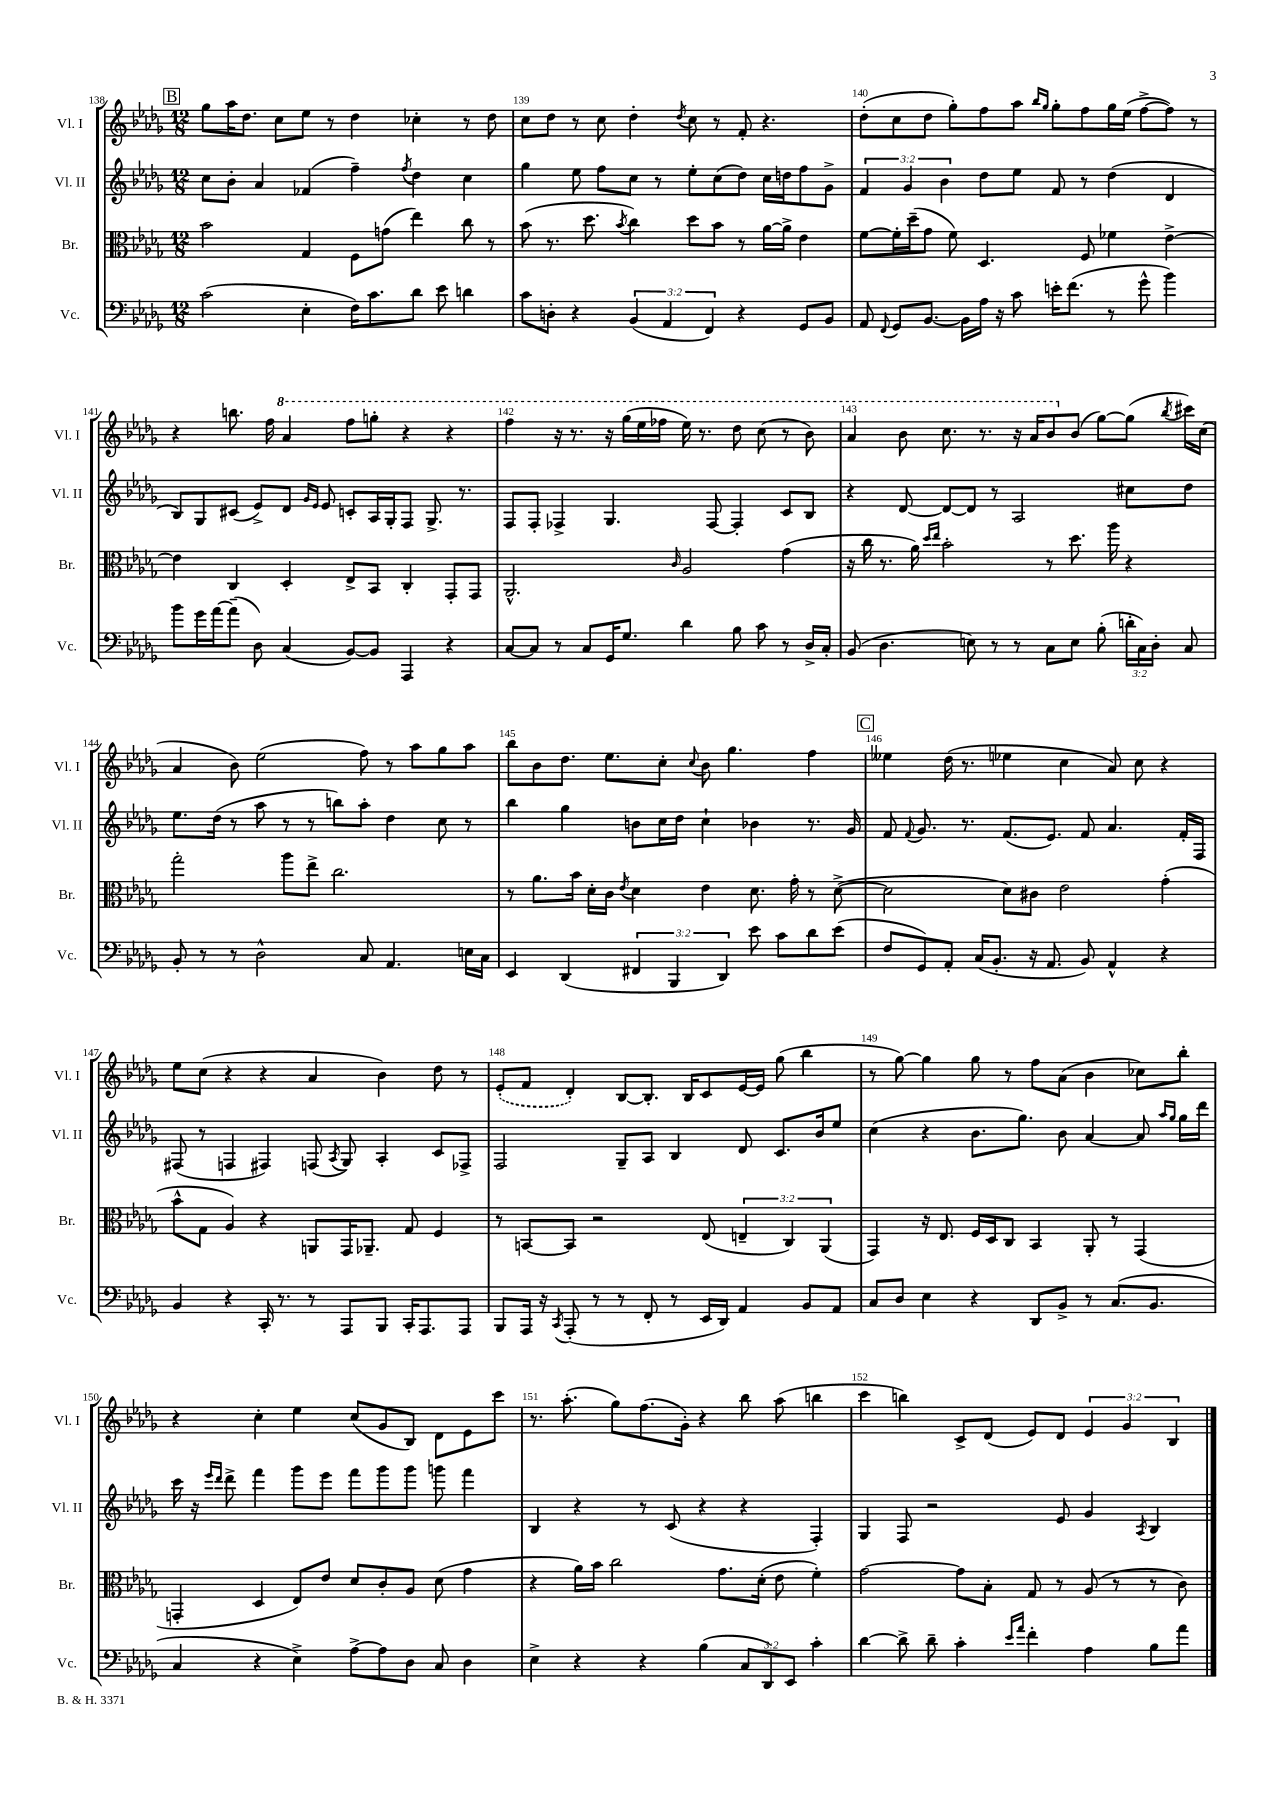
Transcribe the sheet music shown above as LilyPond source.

<<
\new StaffGroup <<
\new Staff = "s0" \with { instrumentName = "Vl. I" shortInstrumentName = "Vl. I" } {
    \clef treble \key des \major \numericTimeSignature \time 12/8 \override Staff.TupletNumber.text = #tuplet-number::calc-fraction-text
    \autoBeamOff \mark \markup { \box "B" } ges''8[ aes''16 des''8.] c''8[ ees''8] r8 des''4 ces''4-. r8 des''8 |
    c''8[ des''8] r8 c''8 des''4-. \acciaccatura { des''8 } c''8 r8 f'8-. r4. |
    des''8[-.( c''8 des''8] ges''8[-.) f''8 aes''8] \grace { bes''16[ ges''16] } ges''8[-. f''8 ges''16 ees''16]( f''8[~-> f''8]) r8 |
    r4 b''8. f''16 \ottava #1 aes''4 f'''8[ g'''8]-. r4 r4 |
    f'''4 r16 r8. r16 ges'''16[( ees'''16 fes'''16] ees'''16) r8. des'''8 c'''8( r8 bes''8) |
    aes''4 bes''8 c'''8. r8. r16 aes''16[ bes''8 \ottava #0 bes'8]( ges''8[~) ges''8]( \acciaccatura { bes''8 } cis'''16[) c''16]( |
    aes'4 bes'8) ees''2( f''8) r8 aes''8[ ges''8 aes''8] |
    bes''8[ bes'8 des''8.] ees''8.[ c''8]-. \appoggiatura { c''8 } bes'8 ges''4. f''4 |
    \mark \markup { \box "C" } eeses''4 des''16( r8. ees''4 c''4 aes'8) c''8 r4 |
    ees''8[ c''8]( r4 r4 aes'4 bes'4) des''8 r8 |
    \once \slurDashed ees'8[-.( f'8] des'4-.) bes8[~ bes8.]-. bes16[ c'8 ees'16~ ees'16] ges''8( bes''4 |
    r8 ges''8~) ges''4 ges''8 r8 f''8[ aes'8]( bes'4 ces''8[) bes''8]-. |
    r4 c''4-. ees''4 c''8[( ges'8 bes8]) des'8[ ees'8 c'''8] |
    r8. aes''8.-.( ges''8[) f''8.( ges'16]-.) r4 bes''8 aes''8( b''4 |
    c'''4 b''4) c'8[-> des'8]( ees'8[) des'8] \tuplet 3/2 { ees'4 ges'4 bes4 } \bar "|." |
}
\new Staff = "s1" \with { instrumentName = "Vl. II" shortInstrumentName = "Vl. II" } {
    \clef treble \key des \major \numericTimeSignature \time 12/8 \override Staff.TupletNumber.text = #tuplet-number::calc-fraction-text
    \autoBeamOff \mark \markup { \box "B" } c''8[ bes'8]-. aes'4 fes'4( f''4--) \acciaccatura { f''8 } des''4 c''4 |
    ges''4 ees''8 f''8[ c''8] r8 ees''8[-. c''8( des''8]) c''16[ d''16 f''8 ges'8]-> |
    \tuplet 3/2 { f'4 ges'4 bes'4 } des''8[ ees''8] f'8 r8 des''4( des'4 |
    bes8[) ges8 cis'8]( ees'8[->) des'8] \grace { ges'16[ ees'16] } ees'8 c'8[-. aes16 ges16-. f8] ges8.-> r8. |
    f8[ f8]-. fes4-> ges4. fes8~ fes4-. c'8[ bes8] |
    r4 des'8~ des'8[~ des'8] r8 aes2 cis''8[ des''8] |
    ees''8.[ des''16]( r8 aes''8 r8 r8 b''8[) aes''8]-. des''4 c''8 r8 |
    bes''4 ges''4 b'8[ c''16 des''16] c''4-! bes'4 r8. ges'16 |
    \mark \markup { \box "C" } f'8 \appoggiatura { f'8 } ges'8. r8. f'8.[( ees'8.]) f'8 aes'4. f'16[-. f16] |
    fis8( r8 f4 fis4) f8( \acciaccatura { aes8 } ges8) aes4-. c'8[ fes8]-> |
    f2 ges8[-- aes8] bes4 des'8 c'8.[ bes'16 ees''8] |
    c''4( r4 bes'8.[ ges''8.]) bes'8 aes'4~ aes'8 \grace { aes''16[ ges''16] } ges''16[ des'''16] |
    c'''16 r16 \grace { ees'''16[ des'''16] } des'''8-> f'''4 ges'''8[ ees'''8] f'''8[ ges'''8 ges'''8] g'''8 f'''4 |
    bes4 r4 r8 c'8( r4 r4 f4-.) |
    ges4 f8 r2 ees'8 ges'4 \acciaccatura { aes8 } bes4 \bar "|." |
}
\new Staff = "s2" \with { instrumentName = "Br." shortInstrumentName = "Br." } {
    \clef alto \key des \major \numericTimeSignature \time 12/8 \override Staff.TupletNumber.text = #tuplet-number::calc-fraction-text
    \autoBeamOff \mark \markup { \box "B" } bes'2 ges4 f8[ g'8]( ees''4) c''8 r8 |
    bes'8( r8. des''8. \acciaccatura { bes'8 } c''4) des''8[ bes'8] r8 aes'16[~ aes'16]-> ees'4 |
    f'8[~ f'16-. des''16--( ges'8] f'8) des4. f8 fes'4 ees'4~-> |
    ees'4 c4 des4-. ees8[-> bes,8] c4-. ges,8[-. ges,8] |
    aes,2.-^ \grace { c'16 } aes2 ges'4( |
    r16 c''16 r8. aes'16) \grace { des''16[ ees''16] } bes'2-. r8 des''8. aes''16 r4 |
    ges''2-. aes''8[ ees''8]-> c''2. |
    r8 aes'8.[ bes'16] des'16[-. c'16] \acciaccatura { ees'8 } des'4 ees'4 des'8. ges'16-. r8 des'8~->( |
    \mark \markup { \box "C" } des'2 des'8[) cis'8] ees'2 ges'4-.( |
    bes'8[-^ ges8] aes4) r4 a,8[ ges,16 aes,8.]-- ges8 f4 |
    r8 b,8[~ b,8] r2 ees8( \tuplet 3/2 { e4-- c4) aes,4( } |
    ges,4) r16 ees8. f16[ des16 c8] bes,4 aes,8-. r8 ges,4( |
    g,4-. des4 ees8[) ees'8] des'8[ c'8-. aes8] des'8( ges'4 |
    r4 aes'16[) bes'16] c''2 ges'8.[ des'16]-.( ees'8 f'4-.) |
    ges'2~ ges'8[ bes8]-. ges8 r8 aes8( r8 r8 c'8) \bar "|." |
}
\new Staff = "s3" \with { instrumentName = "Vc." shortInstrumentName = "Vc." } {
    \clef bass \key des \major \numericTimeSignature \time 12/8 \override Staff.TupletNumber.text = #tuplet-number::calc-fraction-text
    \autoBeamOff \mark \markup { \box "B" } c'2( ees4-. f16[) c'8. des'8] ees'8 d'4 |
    c'8[ d8]-. r4 \tuplet 3/2 { bes,4( aes,4 f,4) } r4 ges,8[ bes,8] |
    aes,8 \appoggiatura { f,8 } ges,8[ bes,8.]~ bes,16[ aes16] r16 c'8 e'16[-. f'8.]( r8 ges'8-^ bes'4) |
    bes'8[ ges'16 aes'16~ aes'8]--( des8) c4( bes,8[~) bes,8] aes,,4 r4 |
    c8[~ c8] r8 c8[ ges,16 ges8.] des'4 bes8 c'8 r8 des16[-> c16]-. |
    bes,8( des4. e8) r8 r8 c8[ e8] bes8-.( \tuplet 3/2 { d'16[-. c16) des16]-. } c8 |
    bes,8-. r8 r8 des2-^ c8 aes,4. e16[ c16] |
    ees,4 des,4( \tuplet 3/2 { fis,4 bes,,4 des,4) } ees'8 c'8[ des'8 ees'8]( |
    \mark \markup { \box "C" } f8[ ges,8) aes,8]-. c16[( bes,8.]-. r16 aes,8. bes,8) aes,4-^ r4 |
    bes,4 r4 c,16-. r8. r8 aes,,8[ bes,,8] c,16[-. aes,,8. aes,,8] |
    bes,,8[ aes,,16] r16 \acciaccatura { c,8 } aes,,8-.( r8 r8 f,8-. r8 ees,16[ des,16]) aes,4 bes,8[ aes,8] |
    c8[ des8] ees4 r4 des,8[ bes,8]-> r8 c8.[( bes,8.] |
    c4 r4 ees4->) aes8[~-> aes8 des8] c8 des4 |
    ees4-> r4 r4 bes4( \tuplet 3/2 { c8[ des,8) ees,8] } c'4-. |
    des'4~ des'8-> des'8-- c'4-. \grace { ees'16[ aes'16] } f'4-. aes4 bes8[ aes'8] \bar "|." |
}
>>
>>
\layout { \context { \Score currentBarNumber = #138 \override BarNumber.break-visibility = ##(#f #t #t) barNumberVisibility = #all-bar-numbers-visible } }
